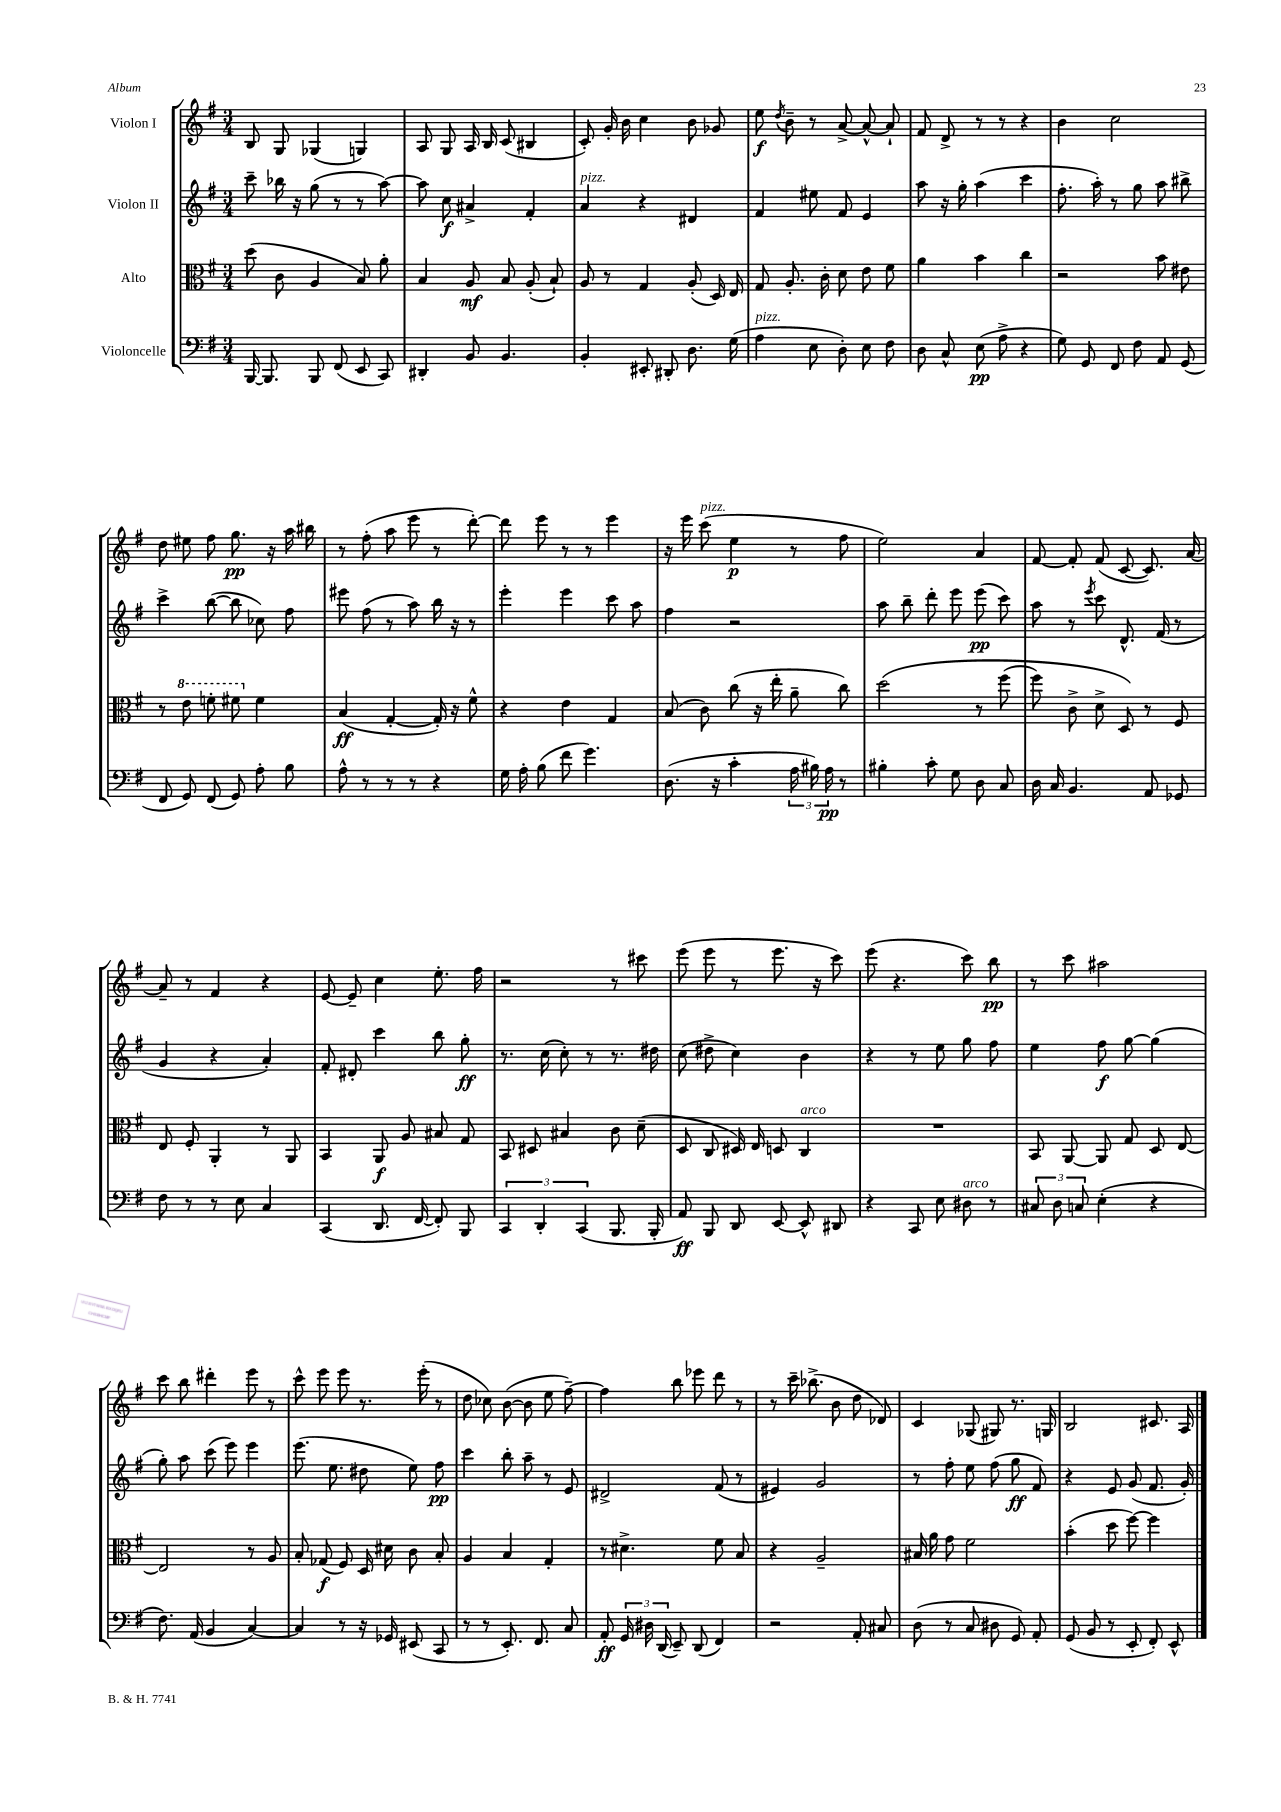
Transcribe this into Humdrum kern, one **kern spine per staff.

**kern	**kern	**kern	**kern
*staff4	*staff3	*staff2	*staff1
*clefF4	*clefC3	*clefG2	*clefG2
*k[f#]	*k[f#]	*k[f#]	*k[f#]
*M3/4	*M3/4	*M3/4	*M3/4
[16BBB	(8dd	8ccc~	8B
8.BBB]	.	.	.
.	8c	16bb-	8G
.	.	16r	.
8BBB	4A	(8gg	(4G-
(8FF#	.	8r	.
8EE	8B)	8r	4G)
8CC)	8a'	[8aa)	.
=	=	=	=
4DD#'	4B	8aa]	8A
.	.	8cc	8G
8BB	8A	4a#^	16A
.	.	.	16B
4.BB	8B	.	(8c
.	(8A'	4f#'	4B#
.	8B`)	.	.
=	=	=	=
4BB'	8A	4a	8c')
.	8r	.	16g'
.	.	.	16b
8EE#'	4G	4r	4cc
8DD#'	.	.	.
8.D	(8A'	4d#	8b
.	16D)	.	8g-
(16G	16E	.	.
=	=	=	=
4A	8G	4f#	8ee
.	.	.	8qdd
.	8.A'	.	8b~
8E	.	8ee#	8r
.	16c'	.	.
8D')	8d	8f#	[8a^
8E	8e	4e	8a^^_
8F#	8f#	.	8a`]
=	=	=	=
8D	4a	8aa	8f#
8C^^	.	16r	8d^
.	.	16gg'	.
(8E	4b	(4aa	8r
8A^	.	.	8r
4r	4cc	4ccc	4r
=	=	=	=
8G)	2r	8.ff#'	4b
8GG	.	.	.
.	.	16aa')	.
8FF#	.	8r	2cc
8F#	.	8gg	.
8AA	8b	8aa	.
(8GG	8e#	8bb#^	.
=	=	=	=
8FF#	8r	4ccc^	8dd
8GG)	8ee	.	8ee#
(8FF#	8ff'	([8bb	8ff#
8GG)	8ff#	8bb]	8.gg
8A'	4f#	8cc-)	.
.	.	.	16r
8B	.	8ff#	16aa
.	.	.	16bb#
=	=	=	=
8A^^	(4B	8eee#	8r
8r	.	(8ff#	(8ff#'
8r	[4G'	8r	8aa
8r	.	8aa)	8eee
4r	16G'])	16bb	8r
.	16r	16r	.
.	8f#^^	8r	[8ddd')
=	=	=	=
16G	4r	4eee'	8ddd]
16A'	.	.	.
(8B	.	.	8eee
8f#	4e	4eee	8r
4.g)	.	.	8r
.	4G	8ccc	4eee
.	.	8aa	.
=	=	=	=
(8.D	(8B	4ff#	16r
.	.	.	16eee
.	8c)	.	(8ccc
16r	.	.	.
4c'	(8cc	2r	4ee
.	16r	.	.
.	16ee'	.	.
24A	8a~	.	8r
24B#)	.	.	.
24A	.	.	.
8r	8cc)	.	8ff#
=	=	=	=
4B#'	&(2dd	8aa	2ee)
.	.	8bb~	.
8c'	.	8ddd'	.
8G	.	8eee	.
8D	8r	(8eee	4a
8C	(8ff#	8ccc)	.
=	=	=	=
16D	8ff#)	8aa	[8f#
16C	.	.	.
4.BB	8c^	8r	8f#']
.	.	8qeee	.
.	8d^	8ccc	(8f#
.	8D&)	8.d^^	[8c
8AA	8r	.	8.c])
.	.	(16f#	.
8GG-	8F#	8r	.
.	.	.	[16a
=	=	=	=
8F#	8E	4g	8a~]
8r	8F#'	.	8r
8r	4AA'	4r	4f#
8E	.	.	.
4C	8r	4a')	4r
.	8AA	.	.
=	=	=	=
(4CC	4BB	8f#'	[8e
.	.	8d#'	8e~]
8.DD	8AA	4ccc	4cc
.	8A	.	.
[16FF#	.	.	.
8FF#'])	8B#	8bb	8.ee'
8BBB	8G	8gg'	.
.	.	.	16ff#
=	=	=	=
6CC	8BB	8.r	2r
.	8D#	.	.
6DD'	.	.	.
.	.	(16cc	.
.	4B#	8cc')	.
(6CC	.	.	.
.	.	8r	.
8.BBB	8c	8.r	8r
.	(8d~	.	8ccc#
16BBB'	.	16dd#	.
=	=	=	=
8AA)	8D	(8cc	(8eee
8BBB	8C	8dd#^	8eee
8DD	16D#)	4cc)	8r
.	16E	.	.
[8EE	8D	.	8.eee
8EE^^]	4C	4b	.
.	.	.	16r
8DD#	.	.	8ccc)
=	=	=	=
4r	2.r	4r	(8eee
.	.	.	4.r
8CC	.	8r	.
8E	.	8ee	.
8D#	.	8gg	8ccc)
8r	.	8ff#	8bb
=	=	=	=
12C#	8BB	4ee	8r
12D	.	.	.
.	[8AA	.	8ccc
12C	.	.	.
(4E'	8AA]	8ff#	2aa#
.	8G	[8gg	.
4r	8D	(4gg]	.
.	[8E	.	.
=	=	=	=
8.F#)	2E]	8gg')	8ccc
.	.	8aa	8bb
(16AA	.	.	.
4BB	.	(8ccc	4ddd#'
.	.	8eee)	.
[4C)	8r	4eee	8eee
.	8A	.	8r
=	=	=	=
4C]	8B'	(8.eee	8ccc^^
.	(8G-	.	8eee
.	.	8.ee	.
8r	8F#)	.	8eee
16r	16D	8dd#	8.r
16GG-	16d#	.	.
(8EE#	8c	8ee)	.
.	.	.	(16eee'
8CC	8B'	8ff#	8r
=	=	=	=
8r	4A	4ccc	8dd
8r	.	.	8cc-)
8.EE')	4B	8bb'	([8b
.	.	8aa~	8b]
8.FF#	.	.	.
.	4G'	8r	8ee
8C	.	8e	[8ff#~)
=	=	=	=
8AA'	8r	2d#^	4ff#]
24GG	4.d#^	.	.
24D#	.	.	.
(24DD	.	.	.
8EE~)	.	.	8bb
(8DD	.	.	8eee-
4FF#)	8f#	(8f#	8ddd
.	8B	8r	8r
=	=	=	=
2r	4r	4e#)	8r
.	.	.	16ccc~
.	.	.	(8.bb-^
.	2A~	2g	.
.	.	.	8b
8AA'	.	.	8dd
8C#	.	.	8d-)
=	=	=	=
(8D	16B#	8r	4c
.	16a	.	.
8r	8g	8ff#'	.
8C	2f#	8ee	(8G-
8D#	.	(8ff#	8G#)
8GG)	.	8gg	8.r
8AA'	.	8f#)	.
.	.	.	16G
=	=	=	=
(8GG	(4b'	4r	2B
8BB	.	.	.
8r	8dd	8e	.
8EE'	[8ff#)	(8g	.
8FF#')	4ff#]	8.f#	8.c#
8EE^^	.	.	.
.	.	16g')	16A
==	==	==	==
*-	*-	*-	*-
